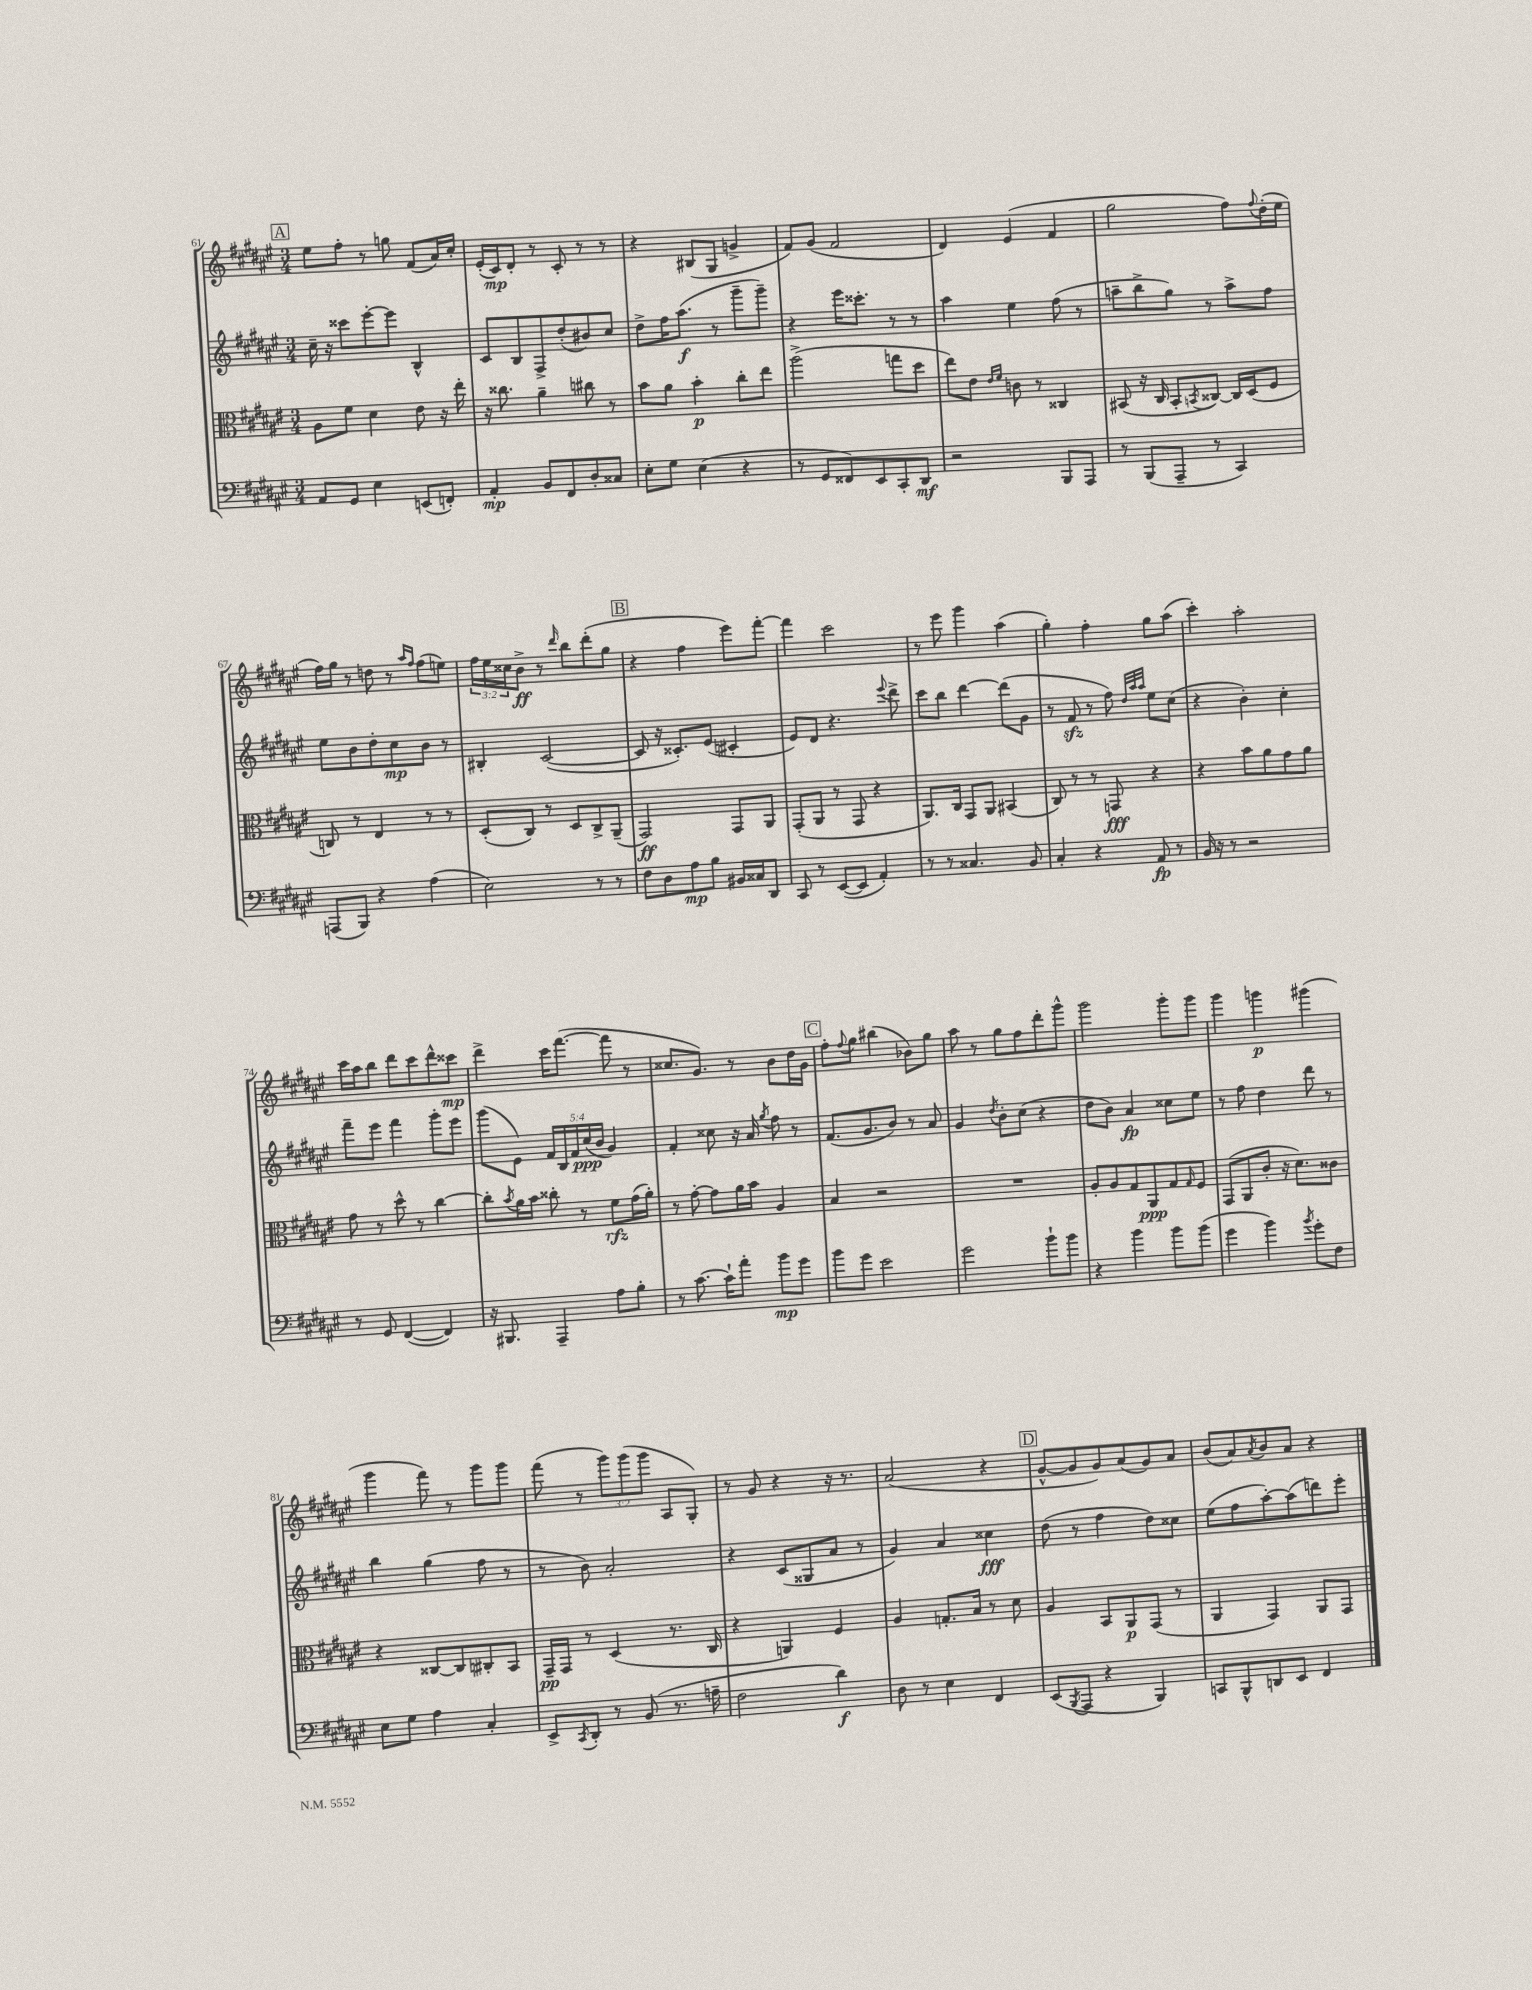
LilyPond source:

<<
\new StaffGroup <<
\new Staff = "s0" {
    \clef treble \key fis \major \numericTimeSignature \time 3/4 \override Staff.TupletNumber.text = #tuplet-number::calc-fraction-text
    \mark \markup { \box "A" } eis''8 fis''8-. r8 g''8 fis'8( ais'16) cis''16-. |
    eis'16-.( cis'16\mp) dis'8-. r8 cis'8-. r8 r8 |
    r4 bis8( gis8 g'4-> |
    fis'8) gis'8( fis'2 |
    dis'4) eis'4( fis'4 |
    gis''2 fis''8) \appoggiatura { fis''8 } dis''16-.( eis''16 |
    fis''16) gis''16 r8 d''8 r8 \grace { ais''16 fis''16 } fis''8( e''8) |
    \tuplet 3/2 { fis''16 eis''16 cisis''16 } b'8->\ff r8 \grace { dis'''16 } b''8 dis'''8-.( gis''8 |
    \mark \markup { \box "B" } r4 fis''4 eis'''8) fis'''8~-. |
    fis'''4 cis'''2 |
    r8 eis'''8 gis'''4 ais''4( |
    gis''4-.) fis''4-. gis''8 ais''8( |
    cis'''4-.) ais''2-. |
    cis'''16 ais''16 b''8 dis'''8 cis'''8 dis'''8-^ cisis'''8\mp |
    dis'''4-> cis'''16 fis'''8.~( fis'''8 r8 |
    cisis''8. gis'8.) r8 b'8 dis''16 gis'16 |
    \mark \markup { \box "C" } fis''8-. \appoggiatura { fis''8 } gis''8 bis''4( bes'8) gis''8 |
    ais''8 r8 gis''8 fis''8 dis'''8-. gis'''8-^ |
    gis'''2 gis'''8-. gis'''8 |
    gis'''4 g'''4\p gis'''4( |
    gis'''4 fis'''8) r8 gis'''8 gis'''8 |
    fis'''8( r8 \tuplet 3/2 { gis'''8) gis'''8( gis'''8 } ais8 gis8-.) |
    r8 gis'8 r4 r16 r8. |
    ais'2( r4 |
    \mark \markup { \box "D" } gis'8~-^ gis'8 gis'8) ais'8( gis'8) ais'8 |
    b'8( ais'8) \acciaccatura { ais'8 } b'8 ais'8 r4 \bar "|." |
}
\new Staff = "s1" {
    \clef treble \key fis \major \numericTimeSignature \time 3/4 \override Staff.TupletNumber.text = #tuplet-number::calc-fraction-text
    \mark \markup { \box "A" } cis''16-- r16 cisis'''8 eis'''8~-. eis'''8 b4-^ |
    cis'8 b8 fis8-> dis''8-.( bis'8) cis''8 |
    dis''8-> fis''16 ais''8.\f( r8 gis'''8-- gis'''8--) |
    r4 eis'''16 cisis'''8.-. r8 r8 |
    ais''4 eis''4 fis''8( r8 |
    a''8-- b''8-> gis''8) r8 a''8-> fis''8 |
    eis''8 b'8 dis''8-. cis''8\mp b'8 r8 |
    bis4-. cis'2~( |
    \mark \markup { \box "B" } cis'8 r16 cisis'8.-.) eis'8( cis'4-. |
    eis'8) dis'8 r4. \appoggiatura { eis'''8 } dis'''8-> |
    cis'''8 b''8 dis'''4~ dis'''8( gis'8 |
    r8 fis'8\sfz r8 fis''8) \grace { dis''32 ais''32 ais''32 } eis''8 cis''8( |
    r4 b'4-.) cis''4-. |
    fis'''8-- eis'''8 fis'''4 gis'''8-. eis'''8 |
    gis'''8( eis'8) \tuplet 5/4 { fis'16 b16 fis'16 cis''16\ppp( b'16 } gis'4) |
    fis'4-. cisis''8 r16 ais'16 \acciaccatura { gis''8 } fis''8 r8 |
    \mark \markup { \box "C" } fis'8.( gis'8. b'8) r8 ais'8 |
    gis'4 \acciaccatura { dis''8 } b'8-. cis''8( r4 |
    dis''8 b'8) ais'4\fp cisis''8 eis''8 |
    r8 fis''8 dis''4 dis'''8 r8 |
    b''4 gis''4( fis''8 r8 |
    r8 b'8) ais'2-. |
    r4 cis'8( gisis8 ais'8 r8 |
    gis'4) ais'4 cisis''4\fff |
    \mark \markup { \box "D" } dis''8( r8 fis''4 dis''8) cisis''8 |
    eis''8( fis''8 ais''8~-.) ais''8( d'''8) eis'''8-. \bar "|." |
}
\new Staff = "s2" {
    \clef alto \key fis \major \numericTimeSignature \time 3/4
    \mark \markup { \box "A" } ais8 fis'8 dis'4 eis'8 r16 eis''16-. |
    r16 cisis''8. ais'4-- cis''8 r8 |
    b'8 ais'8 b'4-.\p cis''8-. eis''8 |
    ais''2->( g''8 dis''8 |
    eis''8) eis'8 \grace { eis'16 fis'16 } c'8 r8 cisis4 |
    bis,8( r16 cis16 bis,8-. \acciaccatura { b,8 } cisis8~) cisis16 dis16( fis8 |
    c8) r8 eis4 r8 r8 |
    dis8-.( cis8) r8 dis8 cis8-> ais,8--( |
    \mark \markup { \box "B" } gis,2\ff) gis,8 ais,8 |
    gis,8-.( ais,8 r8 gis,8 r4 |
    ais,8.) cis16 gis,8 ais,8 bis,4( |
    cis8) r8 r8 g,8\fff r4 |
    r4 b'8 ais'8 gis'8 ais'8 |
    gis'8 r8 dis''8-^ r8 cis''4~ |
    cis''8-. \acciaccatura { b'8 } ais'16 b'16 cisis''8-. r8 fis'8\rfz gis'16( ais'16-.) |
    r8 gis'8~-. gis'8 ais'16 b'16 ais4 |
    \mark \markup { \box "C" } b4 r2 |
    R2. |
    ais8-. ais8 gis8 ais,8\ppp gis8 \grace { gis16 } fis8 |
    gis,8( ais,8 cis'8-. r16 dis'8.) cisis'8 |
    r4 cisis8~ cisis8 cis8-. b,8 |
    gis,16--\pp gis,16 r8 dis4( r8. cis16 |
    r4 a,4) fis4 |
    ais4 g8.-. b16 r8 dis'8 |
    \mark \markup { \box "D" } ais4 b,8 ais,8\p gis,8( r8 |
    ais,4 gis,4) ais,8 gis,8 \bar "|." |
}
\new Staff = "s3" {
    \clef bass \key fis \major \numericTimeSignature \time 3/4
    \mark \markup { \box "A" } ais,8 gis,8 eis4 e,8( f,8-.) |
    ais,4-.\mp b,8 fis,8 dis8-. cisis8 |
    eis8-. gis8 eis4( r4 |
    r8 gis,8 fisis,8) eis,8 cis,8-. dis,8\mf |
    r2 b,,8 ais,,8 |
    r8 b,,8( ais,,8-- r8 cis,4) |
    a,,8( b,,8) r4 ais4( |
    eis2) r8 r8 |
    \mark \markup { \box "B" } fis8 dis8 ais8\mp b8 bis,16 cisis16 dis,8 |
    cis,8 r8 eis,8~( eis,8 ais,4-.) |
    r8 r8 cisis4. b,8 |
    cis4-. r4 ais,8\fp r8 |
    b,16 r16 r8 r2 |
    r8 gis,8 fis,4~( fis,4) |
    r16 bis,,8. ais,,4-- ais8 b8-. |
    r8 cis'8.~ cis'16-! ais'8-. b'8\mp gis'8 |
    \mark \markup { \box "C" } b'8 gis'8 eis'2 |
    gis'2 b'8-! b'8 |
    r4 b'4 b'8 b'8( |
    gis'4 b'4) \acciaccatura { b'8 } gis'8-. fis8 |
    eis8 gis8 ais4 cis4-. |
    eis,8-> \acciaccatura { cis,8 } dis,8-. r8 b,8( r8. a16-- |
    fis2 dis'4\f) |
    dis8 r8 eis4 fis,4 |
    \mark \markup { \box "D" } eis,8( \acciaccatura { b,,8 } ais,,8 r4 b,,4) |
    c,8 b,,8-^ d,8 eis,8 fis,4 \bar "|." |
}
>>
>>
\layout { \context { \Score currentBarNumber = #61 } }
